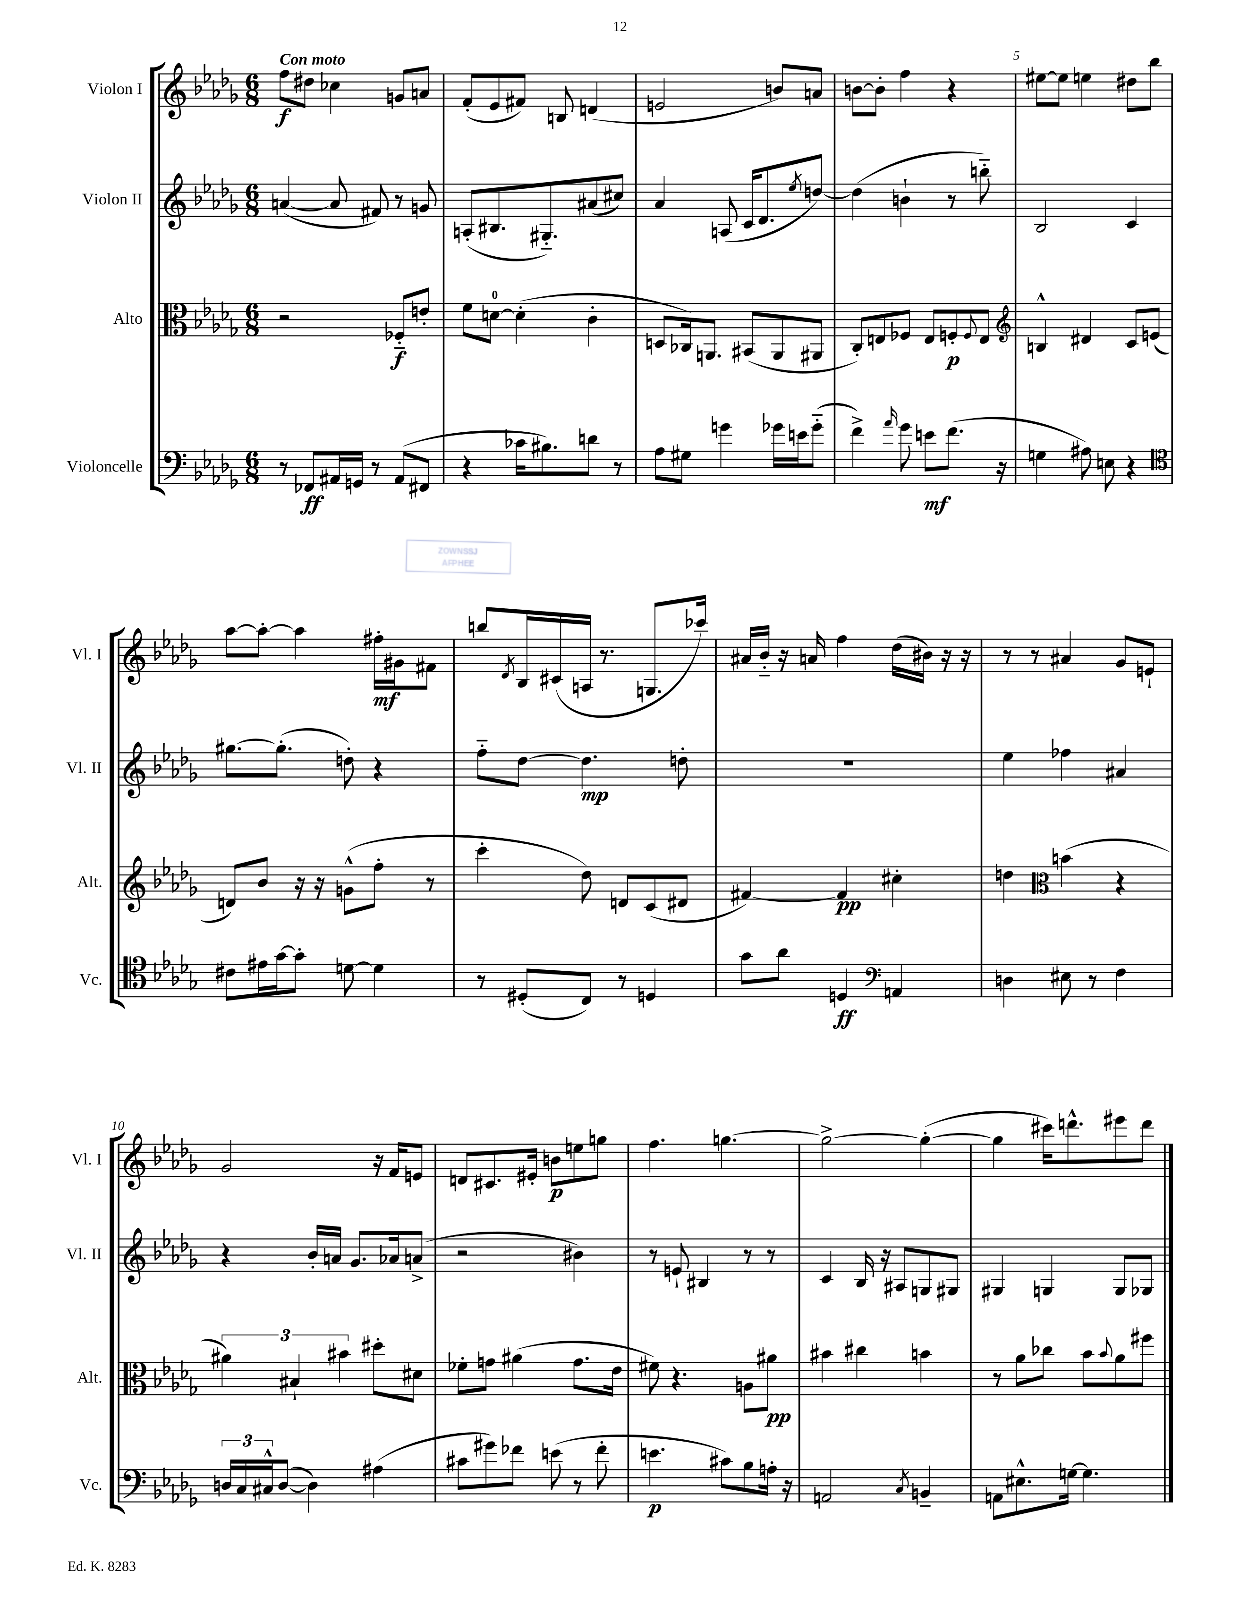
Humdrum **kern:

**kern	**dynam	**kern	**dynam	**kern	**dynam	**kern	**dynam
*part4	*part4	*part3	*part3	*part2	*part2	*part1	*part1
*staff4	*staff4	*staff3	*staff3	*staff2	*staff2	*staff1	*staff1
*I"Violoncelle	*	*I"Alto	*	*I"Violon II	*	*I"Violon I	*
*I'Vc.	*	*I'Alt.	*	*I'Vl. II	*	*I'Vl. I	*
*clefF4	*	*clefC3	*	*clefG2	*	*clefG2	*
*k[b-e-a-d-g-]	*	*k[b-e-a-d-g-]	*	*k[b-e-a-d-g-]	*	*k[b-e-a-d-g-]	*
*M6/8	*	*M6/8	*	*M6/8	*	*M6/8	*
=1	=1	=1	=1	=1	=1	=1	=1
!	!	!	!	!	!	!LO:TX:a:B:t=Con moto	!
8r	.	2r	.	([4an/	.	8ff\L	f
8FF-X/L	ff	.	.	.	.	8dd#X\J	.
16AA#X/L	.	.	.	8a/]	.	4cc-X\	.
16GGn/JJ	.	.	.	.	.	.	.
8r	.	.	.	8f#X/)	.	.	.
(8AA#/L	.	8F-X/L	f	8r	.	8gn/L	.
8FF#X/J	.	8en'/J	.	8gn/	.	8an/J	.
=2	=2	=2	=2	=2	=2	=2	=2
4r	.	8f\L	.	(8An'/L	.	(8f'/L	.
.	.	[8dn\J	.	8.B#X/	.	8e-/	.
16c-X\KL	.	(4d'\]	.	.	.	8f#X/J)	.
8.B#X\)	.	.	.	8.G#X/)	.	.	.
.	.	.	.	.	.	8Bn/	.
8dn\J	.	4c'\	.	(8a#X/	.	(4dn/	.
8r	.	.	.	8cc#X/J)	.	.	.
=3	=3	=3	=3	=3	=3	=3	=3
8A-\L	.	8Dn/L	.	4a-/	.	2en/	.
8G#X\J	.	16C-X/k)	.	.	.	.	.
.	.	8.AAn/J	.	.	.	.	.
4gn\	.	.	.	(8An/	.	.	.
.	.	(8BB#X/L	.	16c/KL	.	.	.
.	.	.	.	8.d-/	.	.	.
16g-X\LL	.	8AA/	.	.	.	8bn/L)	.
16en\J	.	.	.	.	.	.	.
.	.	.	.	8qee-/	.	.	.
(8g-\J	.	8AA#X/J	.	[8ddn/J)	.	8an/J	.
=4	=4	=4	=4	=4	=4	=4	=4
4f^\)	.	8C'/L)	.	(4dd\]	.	[8bn\L	.
.	.	8En/	.	.	.	8b'\J]	.
16qqa-/	.	.	.	.	.	.	.
8g-\	.	8F-X/J	.	4bn`\	.	4ff\	.
8en\L	mf	8E/L	.	.	.	.	.
(8.f\J	.	8Fn'/	p	8r	.	4r	.
.	.	8qqF/	.	.	.	.	.
.	.	8E/J	.	8bbn\)	.	.	.
16r	.	.	.	.	.	.	.
=5	=5	=5	=5	=5	=5	=5	=5
*	*	*clefG2	*	*	*	*	*
4Gn\	.	4Bn^^/	.	2B-/	.	[8ee#X\L	.
.	.	.	.	.	.	8ee#\J]	.
8A#X\)	.	4d#X/	.	.	.	4een\	.
8En\	.	.	.	.	.	.	.
4r	.	8c/L	.	4c/	.	8dd#X\L	.
.	.	(8en/J	.	.	.	8bb-\J	.
!!LO:LB:g=z
=6	=6	=6	=6	=6	=6	=6	=6
*clefC4	*	*	*	*	*	*	*
8c#X\L	.	8dn/L)	.	[8.gg#X\L	.	[8aa-\L	.
16e#X\L	.	8b-/J	.	.	.	8aa-'\J_	.
[16g-\J	.	.	.	(8.gg#'\J]	.	.	.
8g-'\J]	.	16r	.	.	.	4aa-\]	.
.	.	16r	.	.	.	.	.
[8dn\	.	(8gn^^\L	.	8ddn'\)	.	.	.
4d\]	.	8ff'\J	.	4r	.	16ff#X'\LL	mf
.	.	.	.	.	.	16g#X\J	.
.	.	8r	.	.	.	8f#X\J	.
=7	=7	=7	=7	=7	=7	=7	=7
8r	.	4ccc'\	.	8ff\L	.	8bbn/L	.
.	.	.	.	.	.	8qd-/	.
(8D#X'/L	.	.	.	[8dd-\J	.	16B-/L	.
.	.	.	.	.	.	(16c#X/	.
8C/J)	.	8dd-\)	.	4.dd-\]	mp	16An/JJ	.
.	.	.	.	.	.	8.r	.
8r	.	8dn/L	.	.	.	.	.
4Dn/	.	(8c/	.	.	.	8.Gn/L	.
.	.	8d#X/J	.	8ddn'\	.	.	.
.	.	.	.	.	.	16ccc-X/Jk)	.
=8	=8	=8	=8	=8	=8	=8	=8
8g-\L	.	[4f#X/)	.	2.r	.	16a#X/LL	.
.	.	.	.	.	.	16b-/JJ	.
8a-\J	.	.	.	.	.	16r	.
.	.	.	.	.	.	16an/	.
4Dn/	ff	4f#/]	pp	.	.	4ff\	.
*clefF4	*	*	*	*	*	*	*
4AAn/	.	4cc#X'\	.	.	.	(16dd-\LL	.
.	.	.	.	.	.	16b#X\JJ)	.
.	.	.	.	.	.	16r	.
.	.	.	.	.	.	16r	.
=9	=9	=9	=9	=9	=9	=9	=9
4Dn\	.	4ddn\	.	4ee-\	.	8r	.
.	.	.	.	.	.	8r	.
*	*	*clefC3	*	*	*	*	*
8E#X\	.	(4bn\	.	4ff-X\	.	4a#X/	.
8r	.	.	.	.	.	.	.
4F\	.	4r	.	4a#X/	.	8g-/L	.
.	.	.	.	.	.	8en`/J	.
!!LO:LB:g=z
=10	=10	=10	=10	=10	=10	=10	=10
24Dn/LL	.	6a#X\)	.	4r	.	2g-/	.
24C/	.	.	.	.	.	.	.
24C#X^^/J	.	.	.	.	.	.	.
([8D/J	.	.	.	.	.	.	.
.	.	6B#X`/	.	.	.	.	.
4D\])	.	.	.	16b-'/LL	.	.	.
.	.	.	.	16an/JJ	.	.	.
.	.	6b#X\	.	.	.	.	.
.	.	.	.	8.g-/L	.	.	.
(4A#X\	.	8dd#X'\L	.	.	.	16r	.
.	.	.	.	16a-X/k	.	16f/KL	.
.	.	8d#X\J	.	(8an^/J	.	8en/J	.
=11	=11	=11	=11	=11	=11	=11	=11
8c#X\L	.	8f-X'\L	.	2r	.	8dn/L	.
8g#X\)	.	8gn\J	.	.	.	8.c#X/	.
8f-X\J	.	(4a#X\	.	.	.	.	.
.	.	.	.	.	.	16e#X'/Jk	.
(8en\	.	.	.	.	.	8bn\L	p
8r	.	8.g\L	.	4b#X\)	.	8een\	.
8f-'\	.	.	.	.	.	8ggn\J	.
.	.	16e-\Jk	.	.	.	.	.
=12	=12	=12	=12	=12	=12	=12	=12
4.en\	p	8f#X\)	.	8r	.	4.ff\	.
.	.	4.r	.	8en`/	.	.	.
.	.	.	.	4B#X/	.	.	.
8c#X\L)	.	.	.	.	.	[4.ggn\	.
8B-\	.	8An\L	.	8r	.	.	.
16An'\Jk	.	8a#X\J	pp	8r	.	.	.
16r	.	.	.	.	.	.	.
=13	=13	=13	=13	=13	=13	=13	=13
2AAn/	.	4b#X\	.	4c/	.	2gg^\_	.
.	.	4cc#X\	.	16B-/	.	.	.
.	.	.	.	16r	.	.	.
.	.	.	.	8A#X/L	.	.	.
8qC/	.	.	.	.	.	.	.
4BBn~/	.	4bn\	.	8Gn/	.	(4gg'\_	.
.	.	.	.	8G#X/J	.	.	.
=14	=14	=14	=14	=14	=14	=14	=14
8AAn\L	.	8r	.	4G#X/	.	4gg\]	.
8.E#X^^\	.	8a-\L	.	.	.	.	.
.	.	8cc-X\J	.	4Gn/	.	16ccc#X\KL)	.
[16Gn\Jk	.	.	.	.	.	8.dddn^^\	.
4.G\]	.	8b-\L	.	.	.	.	.
.	.	8qqb-/	.	.	.	.	.
.	.	8a-\	.	8G/L	.	8eee#X\	.
.	.	8ff#X\J	.	8G-X/J	.	8ddd\J	.
==	==	==	==	==	==	==	==
*-	*-	*-	*-	*-	*-	*-	*-
